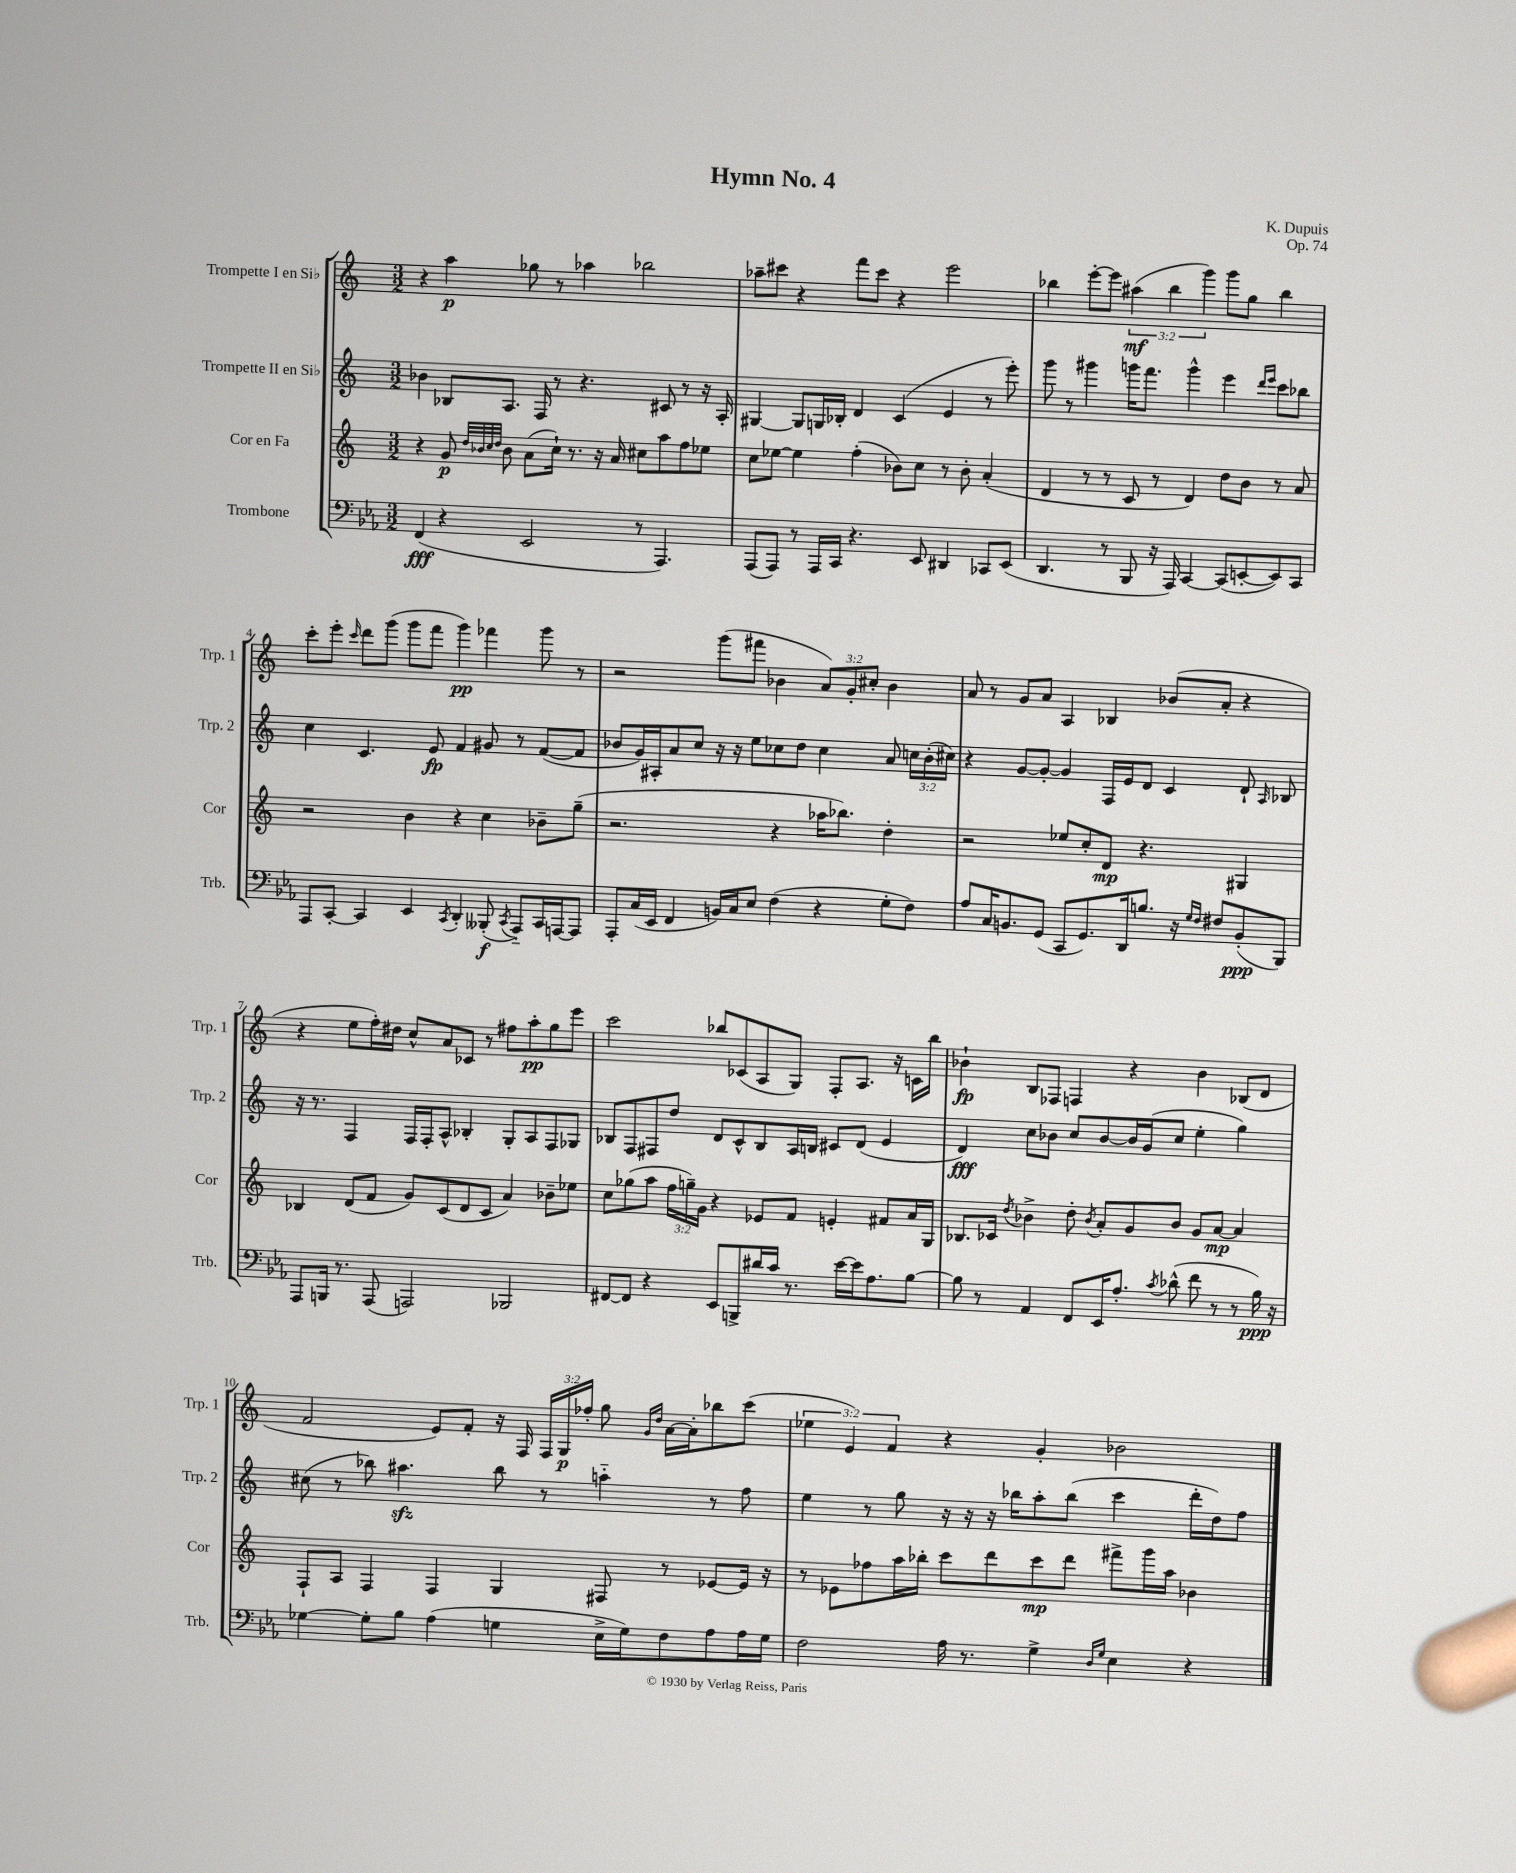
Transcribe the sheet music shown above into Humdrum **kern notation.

**kern	**kern	**kern	**kern
*staff4	*staff3	*staff2	*staff1
*clefF4	*clefG2	*clefG2	*clefG2
*k[b-e-a-]	*k[]	*k[]	*k[]
*M3/2	*M3/2	*M3/2	*M3/2
(4FF/	4r	4b-\	4r
4r	8g/	8B-/L	4aa\
.	32qqdd/LLL	.	.
.	32qqb-/	.	.
.	32qqcc/	.	.
.	32qqdd/JJJ	.	.
.	8b-\	8.A/J	.
2EE-/	(8a\L	.	8gg-\
.	.	16F/	.
.	16cc`\Jk)	8r	8r
.	8.r	.	.
.	.	4.r	4aa-\
.	16r	.	.
.	16a/	.	.
8r	8cc#\L	.	2bb-\
4.AAA-/)	8aa\	8c#/	.
.	8ff\	8r	.
.	8ee-\J	16r	.
.	.	16A'/	.
=	=	=	=
(8AAA-/L	8cc\L	[4G#/	8aa-~\L
8AAA-/J)	[8ee-\J	.	8ccc#\J
8r	4ee-\]	8G#/]L	4r
16AAA-/LL	.	16G/L	.
16CC/JJ	.	16B-'/JJ	.
4.r	(4ff'\	4d/	8fff\L
.	.	.	8ccc#\J
.	8b-\L)	(4c/	4r
8EE-/	8cc\J	.	.
4DD#/	8r	4e/	2eee\
.	8b-'\	.	.
8CC-/L	(4a'/	8r	.
(8EE-/J	.	8eee'\)	.
=	=	=	=
4.DD/	4d/	8ggg\	4bb-\
.	.	8r	.
.	8r	4ggg#\	[8eee'\L
8r	8r	.	8eee\]J
8BBB-/	8c/	16ggg\LK	(6aa#\
.	.	8.fff\J	.
16r	8r	.	.
.	.	.	6bb-\
16AAA-/)	.	.	.
[4CC/	4d/)	4ggg^^\	.
.	.	.	6ggg\)
(8CC/]L	8dd\L	4eee\	8ggg\L
[8EE'/	8b\J	.	8gg\J
.	.	16qqddd/LL	.
.	.	16qqeee/JJ	.
8EE/])	8r	8ccc\L	4bb-\
8CC/J	8a/	8bb-\J	.
=	=	=	=
8AAA-/L	2r	4cc\	8ccc'\L
[8CC'/J	.	.	8eee'\J
.	.	.	16qqccc/
4CC/]	.	4.c/	8ddd\L
.	.	.	(8ggg\J
4EE-/	4b\	.	8ggg\L
.	.	8e/	8fff\J
8qCC/	.	.	.
4DD'/	4r	4f/	4ggg\)
(8BBB--'/	4cc\	8g#/	4fff-\
8qCC/	.	.	.
8AAA-'~/L)	.	8r	.
16CC/L	8b-~\L	([8f/L	8ggg\
[16AAA/J	.	.	.
8AAA/]J	(8gg~\J	8f/]J	8r
=	=	=	=
8AAA-'/L	2.r	8b-/L	2r
(16C/L	.	16g/L)	.
16EE-/JJ	.	16A#'/J	.
4FF/	.	8a/	.
.	.	8cc/J	.
16BB/LL)	.	16r	(8ggg\L
16C/J	.	16r	.
8E-/J	.	8ee\L	8fff#\J
(4F\	4r	8cc-\	4b-\
.	.	8dd\J	.
4r	16aa-\LK	4cc-\	12a/L)
.	8.bb-\J)	.	.
.	.	.	12g'/
.	.	.	12cc#'/J
8G'\L	4dd'\	8a/	4b-\
8F\J)	.	24cc\LL	.
.	.	(24b-'\	.
.	.	24cc#\JJ)	.
=	=	=	=
8A-/L	2r	4r	8a/
16C/K	.	.	8r
8.BB/	.	.	.
.	.	[8g/L	8g/L
(8GG/J	.	8g'/_J	8a/J
8CC/L	8ee-/L	4g/]	4A/
8.GG/)	8cc'/	.	.
.	8d/J	16F/LL	4B-/
16DD/k	.	16e/J	.
8.B/J	4.r	8d/J	.
.	.	4c/	(8b-/L
16r	.	.	.
16qqG/LL	.	.	.
16qqF/JJ	.	.	.
8F#/L	.	.	8a'/J
(8BB'/	4G#/	8d`/	4r
.	.	16qqA/	.
8BBB-/J)	.	8B-/	.
=	=	=	=
8AAA-/L	4B-/	16r	4r
.	.	8.r	.
16BBB/Jk	.	.	.
8.r	.	.	.
.	(8d/L	4F/	8ee\L
(8AAA-/	8f/J	.	16ff'\L)
.	.	.	16dd#\JJ
2AAA/)	8g/L)	16F/LL	8cc^^/L
.	.	16F'/J	.
.	(8c/	8A^^/J	8a/
.	8d/	4B-'/	8c-/J
.	8c/J	.	8r
2BBB-/	4a/)	8G'/L	8ff#\L
.	.	8A/	8aa'\
.	8b-~\L	8F/	8gg\
.	8ee-\J	8G-/J	8eee\J
=	=	=	=
[8FF#/L	8cc\L	8B-/L	2ccc\
8FF#/]J	(8gg-\	8F/	.
4r	8aa\J	8F#/	.
.	24ff\LL	8dd/J	.
.	24gg~\)	.	.
.	24g\JJ	.	.
8EE-/L	4r	8d/L	8bb-/L
8BBB^/	.	8c^^/	(8c-/
16d#/L	8e-/L	8B-/	8A/
16c/JJ	.	.	.
8.r	8f/J	16A/L	8G/J)
.	.	16B/JJ	.
.	4e'/	8c#/L	8F'/L
[16e-\LL	.	.	.
16e-\]J	.	(8d/J	8.A/J
8.A-\	.	.	.
.	8f#/L	4e/	.
.	.	.	16r
[8B-\J	16a/L	.	16c\LL
.	16G/JJ	.	16bb-\JJ
=	=	=	=
8B-\]	8.B-/L	4d/)	4b-`\
8r	.	.	.
.	16c-/Jk	.	.
.	8qdd/	.	.
4AA-/	4b-^\	8cc\L	8B/L
.	.	8b-\J	8F-/J
8FF/L	8dd'\	8cc/L	4F/
.	8qb-/	.	.
16EE-/K	8a'/L	[8b-/	.
8.A-'/J	.	.	.
.	8g/	16b-/]L	4r
.	.	(16g/J	.
8qc/	.	.	.
(8d-^^\	8b-/J	8cc/J	.
8f\	8g/L	4ee'\	4b-\
8r	[8a/J	.	.
8r	4a/]	4gg\)	(8B-/L
16B-\)	.	.	8d/J
16r	.	.	.
=	=	=	=
[4G-\	8F`/L	(8cc#\	2f/
.	8A/J	8r	.
8G-'\]L	4F/	8bb-\)	.
8B-\J	.	4.aa#\	.
(4A-\	4F/	.	8e/L)
.	.	.	8f'/J
4G\	4G/	8bb-\	16r
.	.	.	16F/
.	.	8r	24F/LL
.	.	.	24G/
.	.	.	24ff-'/JJ
16E-^\LL	8F#/	4aa'~\	8gg\
16G\J)	.	.	.
.	.	.	16qqg/LL
.	.	.	16qqdd/JJ
8F\	8r	.	[16a\LL
.	.	.	16a'\]J
8A-\	[8e-/L	8r	8bb-\
16A-\L	16e-/]Jk	8ff\	(8ccc\J
16G\JJ	16r	.	.
=	=	=	=
2F\	8r	4ee\	6ee-\
.	8e-\L	.	.
.	.	.	6e/)
.	8ff-\	8r	.
.	.	.	6f/
.	16aa\L	8gg\	.
.	16bb-'\JJ	.	.
16A-\	8ccc\L	16r	4r
8.r	.	16r	.
.	8ddd\	16r	.
.	.	16bb-\LK	.
4G^\	8ccc\	8aa'\	4g'/
.	8ddd\J	(8bb-\J	.
16qqD/LL	.	.	.
16qqG/JJ	.	.	.
4E-\	8fff#^\L	4ccc\	2b-\
.	16ggg\L	.	.
.	16aa\JJ	.	.
4r	4b-\	16ddd'\LL	.
.	.	16dd\J)	.
.	.	8ff\J	.
==	==	==	==
*-	*-	*-	*-
